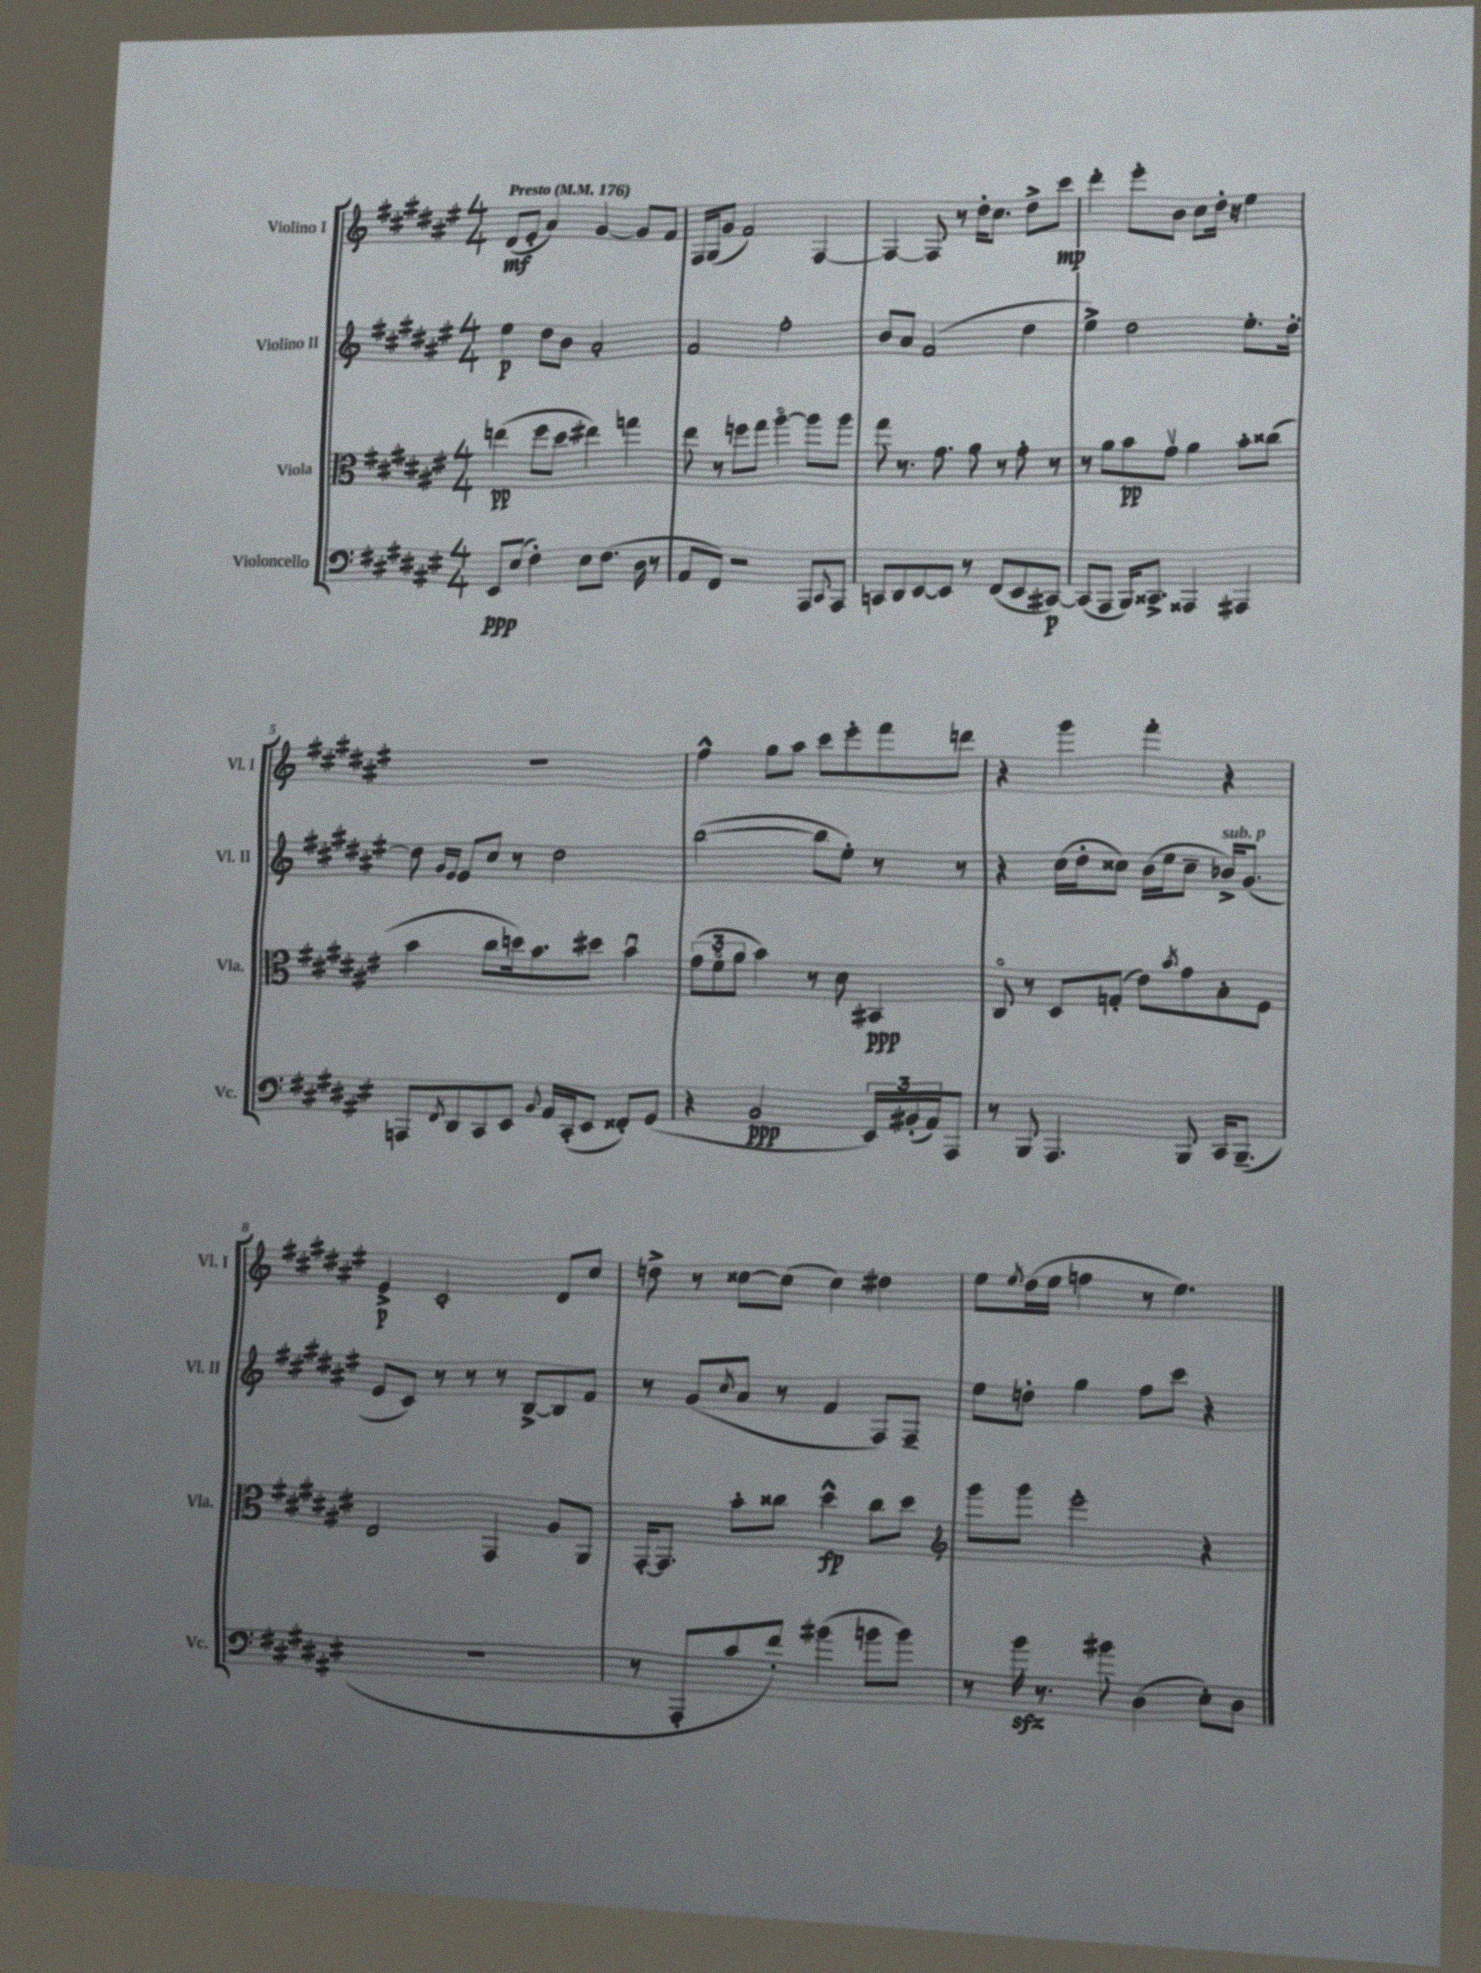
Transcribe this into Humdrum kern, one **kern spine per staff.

**kern	**kern	**kern	**kern
*staff4	*staff3	*staff2	*staff1
*clefF4	*clefC3	*clefG2	*clefG2
*k[f#c#g#d#a#e#]	*k[f#c#g#d#a#e#]	*k[f#c#g#d#a#e#]	*k[f#c#g#d#a#e#]
*M4/4	*M4/4	*M4/4	*M4/4
*MM176	*MM176	*MM176	*MM176
8EE#/L	(4ee\	4ee#\	(8d#/L
(8E#/J	.	.	8e#'/J
4F#'\)	8ff#\L	8dd#\L	4a#/)
.	8dd#\J	8b\J	.
8E#\L	4ee#\)	2a#'/	[4g#/
(8.F#\J	.	.	.
.	4gg\	.	8g#/]L
16D#\	.	.	.
8r	.	.	8f#/J
=	=	=	=
8AA#/L	8ee#\	2f#/	16F#/LL
.	.	.	(16G#/J
8FF#/J)	8r	.	8g#/J
2r	8ff\L	.	2f#/)
.	8gg#\J	.	.
.	[4aa#o\	2ff#'\	.
8AAA#/L	8aa#\]L	.	[4F#/
8qqCC#/	.	.	.
8AAA#/J	8aa#\J	.	.
=	=	=	=
8CC/L	8gg#\	8b/L	4F#/_
8DD#/	8.r	8a#/J	.
[8EE#/	.	(2f#/	8F#/]
.	8.g#\	.	.
8EE#/]J	.	.	8r
8r	8a#\	.	16dd#'\LK
.	.	.	8.cc#\J
(8FF#/L	8r	.	.
8EE#/	8g#'\	4dd#\	8dd#^\L
[8CC#/J)	8r	.	8ccc#\J
=	=	=	=
(8CC#/]L	8r	4ee#^\)	4ddd#'\
8AAA#/J	8a#\L	.	.
16BBB/LK)	8b\	2dd#\	8eee#'\L
8.CC##^/J	.	.	.
.	8g#v\J	.	8b\J
4AAA##/	4a#\	.	8cc#\L
.	.	.	16dd#'\Jk
.	.	.	16r
4AAA#/	8b'\L	8.ee#'\L	4ee#\
.	(8cc##\J	.	.
.	.	[16dd#'\Jk	.
=	=	=	=
8AAA/L	4b\	8dd#\]	1r
.	.	16qqg#/LL	.
8qFF#/	.	16qqe#/JJ	.
8DD#/	.	8e#/L	.
8CC#/	8cc#\L	8cc#/J	.
8EE#/J	16dd\k)	8r	.
.	8.b\	.	.
8qqBB/	.	.	.
16AA#/LL	.	2dd#\	.
(16CC#'/J	.	.	.
8EE#/J	8dd#\J	.	.
8FF##'/L)	4bu\	.	.
(8GG#/J	.	.	.
=	=	=	=
4r	(12g#\L	([2bb\	4ff#^^\
.	12f#o\	.	.
.	12a#\J	.	.
2BB/	4b\)	.	8gg#\L
.	.	.	8aa#\J
.	8r	8bb\]L	8ccc#\L
.	8d#\	8ee#'\J)	8eee#'\
24EE#/LL)	4BB#/	8r	8fff#\
(24BB#'/	.	.	.
24AA#/J)	.	.	.
8AAA#/J	.	8r	8ddd\J
=	=	=	=
8r	8C#o/	4r	4r
8BBB/	8r	.	.
4.AAA#/	8D#/L	(16cc#\LL	4ggg#\
.	.	16dd#'\J	.
.	(8G'/J	8cc##\J)	.
.	8e#\L)	(16b\LL	4fff#'\
.	.	16ee#\J	.
.	8qb/	.	.
8BBB/	8g#\	8cc##~\J	.
16CC#/LK	8B'\	16b-^/LK)	4r
(8.BBB~/J	.	(8.g#/J	.
.	8F#\J	.	.
=	=	=	=
1r	2E#/	8e#/L	4e#^/
.	.	8c#/J)	.
.	.	8r	2c#'/
.	.	8r	.
.	4GG#/	8r	.
.	.	[8B^/L	.
.	8A#/L	8B/]	8d#/L
.	8AA#/J	8f#/J	8cc#/J
=	=	=	=
8r	[16GG#'/LK	8r	8dd^\
.	8.GG#/]J	.	.
8AAA#'/L	.	(8g#/L	8r
.	.	8qcc#/	.
8c#/	8b'\L	8a#/J	[8cc##\L
8f#'/J)	8cc##\J	8r	(8cc##\]J
(4b#\	4dd#^^\	4f#/	4cc##\)
8b\L	8cc##\L	8F#/L)	4dd#\
8b\J)	8dd#\J	8F#~/J	.
=	=	=	=
*	*clefG2	*	*
8r	8ggg#\L	8ee#\L	8ee#\L
.	.	.	8qee#/
16b\	8ggg#\J	8dd'\J	(16dd#\L
8.r	.	.	16ee#\JJ
.	2eee#'\	4gg#\	4ff\
8b#\	.	.	.
(4D#\	.	8ff#\L	8r
.	.	8ccc#\J	4.ee#\)
8E#'\L)	4r	4r	.
8D#\J	.	.	.
==	==	==	==
*-	*-	*-	*-
